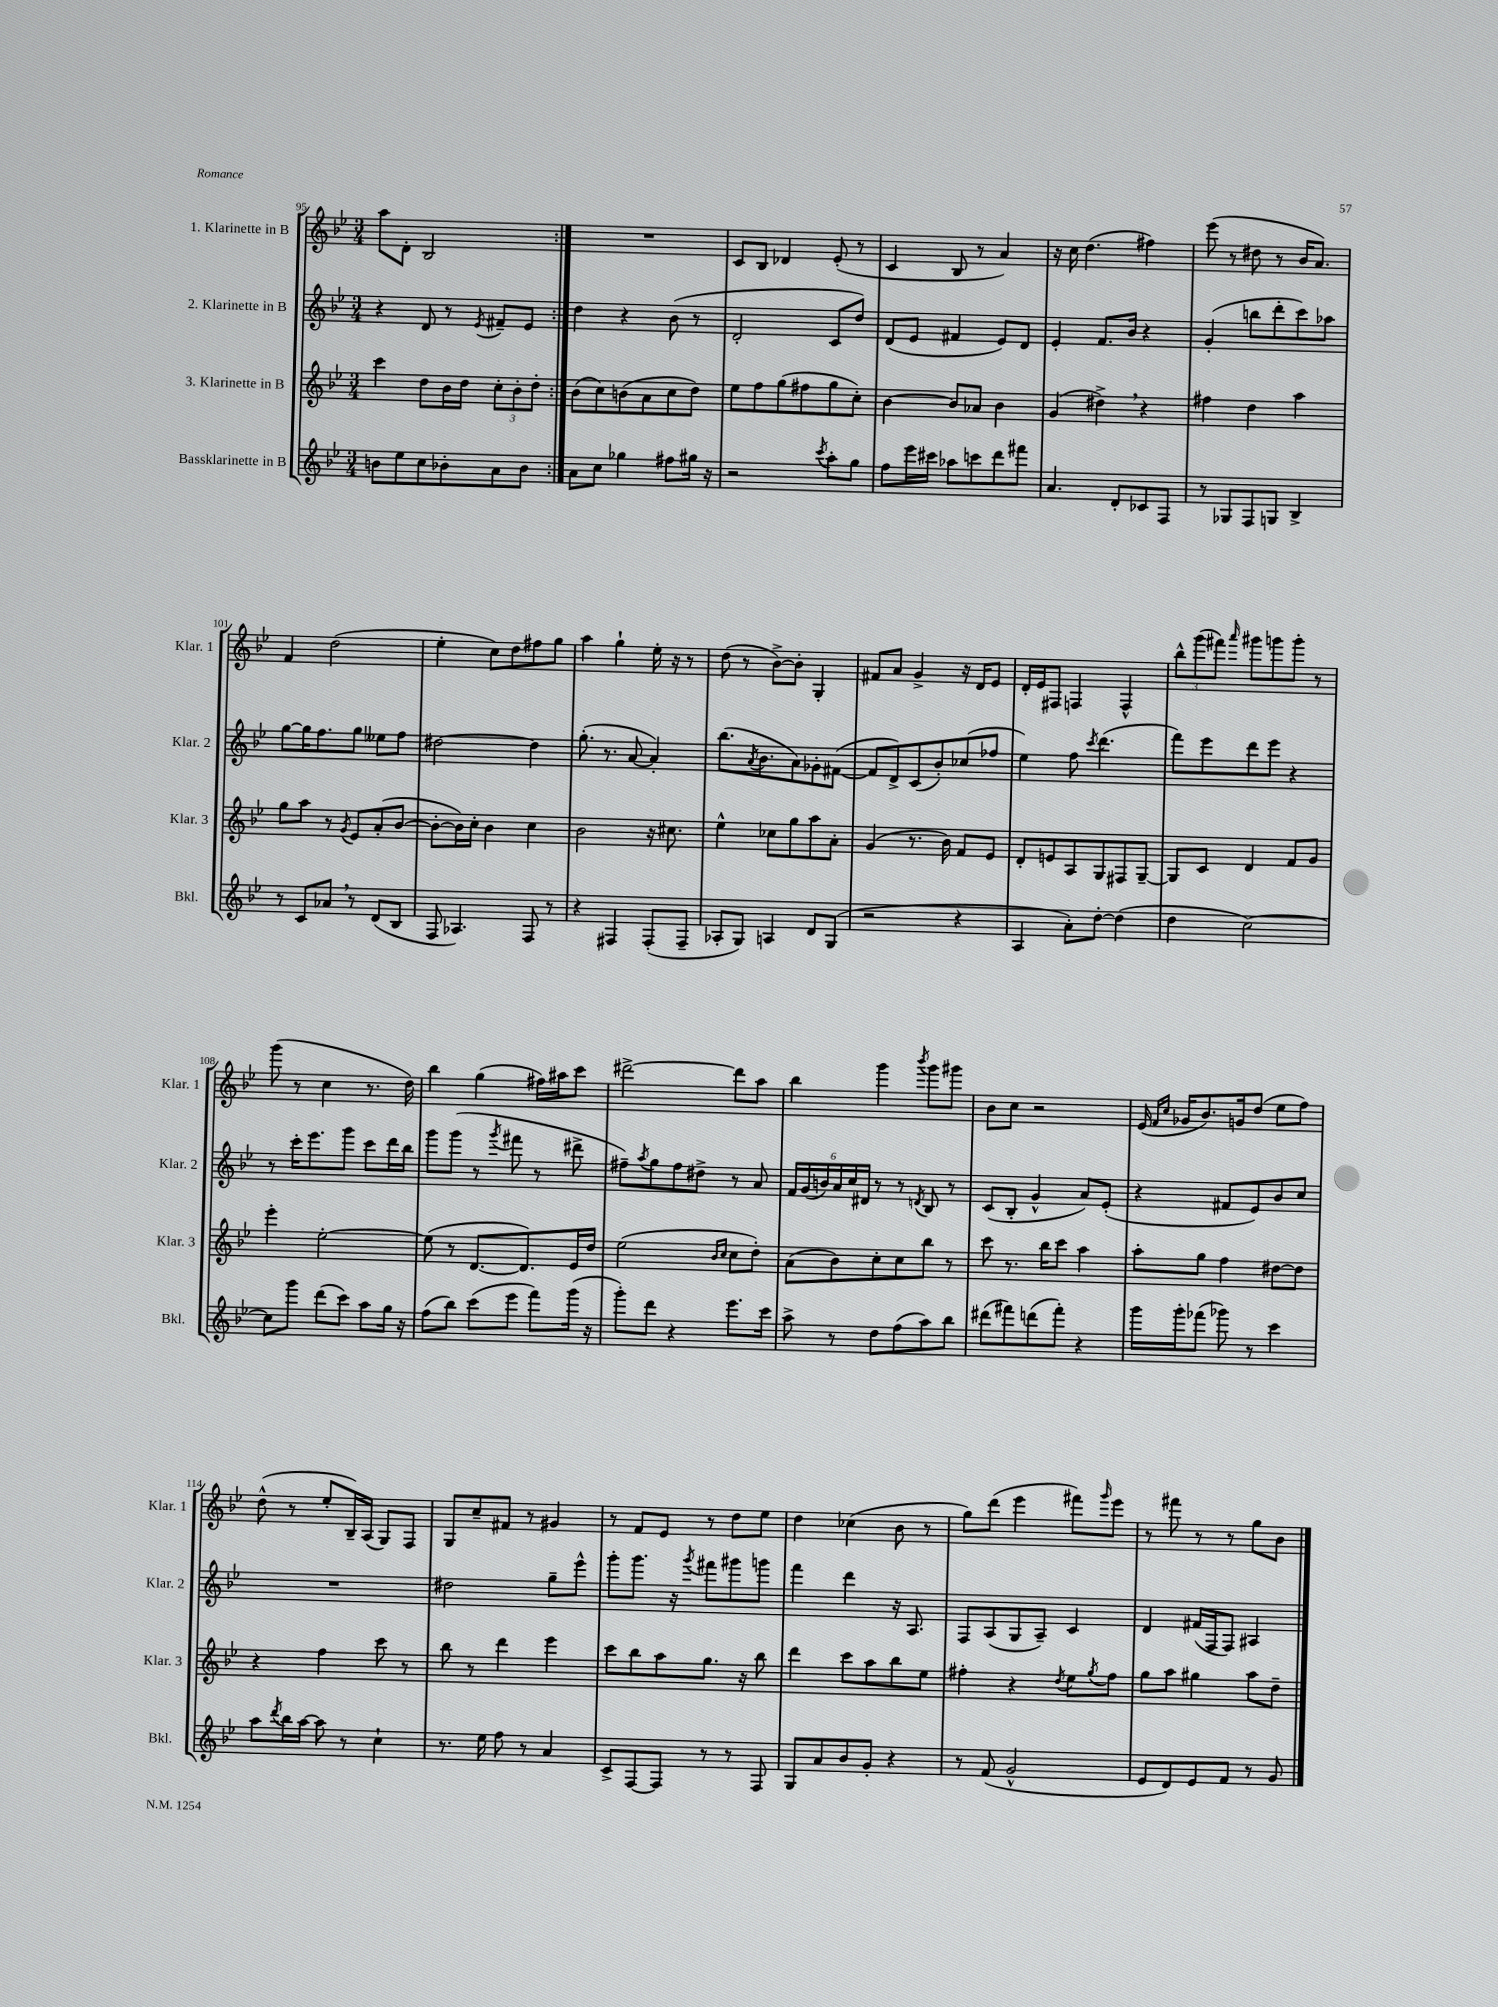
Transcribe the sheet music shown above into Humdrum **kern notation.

**kern	**kern	**kern	**kern
*staff4	*staff3	*staff2	*staff1
*clefG2	*clefG2	*clefG2	*clefG2
*k[b-e-]	*k[b-e-]	*k[b-e-]	*k[b-e-]
*M3/4	*M3/4	*M3/4	*M3/4
8b\L	4ccc\	4r	8aa\L
8ee-\	.	.	8d'\J
8cc\	8dd\L	8d/	2B-/
8b-'\	16b-\L	8r	.
.	16dd\JJ	.	.
.	.	8qe-/	.
8a\	12cc'\L	8f#~/L	.
.	12b-'\	.	.
8b-\J	.	8e-/J	.
.	12dd'\J	.	.
=:|!	=:|!	=:|!	=:|!
8a\L	(8b-\L	4dd\	2.r
8cc\J	8cc\)	.	.
4gg-\	(8b\	4r	.
.	8a\	.	.
8ff#\L	8cc\	(8b-\	.
16gg#\Jk	8dd\J)	8r	.
16r	.	.	.
=	=	=	=
2r	8ee-\L	2d'/	8c/L
.	8ff\	.	8B-/J
.	(8gg\	.	4d-/
.	8ff#\	.	.
8qccc/	.	.	.
8aa'\L	8gg\	8c/L	(8e-'/
8gg\J	8cc'\J)	8dd/J)	8r
=	=	=	=
8ff\L	[4b-\	(8d/L	4c/
16eee-\L	.	8e-/J	.
16ccc#\JJ	.	.	.
8aa-\L	8b-/]L	4f#/	8B-/
8ccc\	8a-/J	.	8r
8ddd\	4b-\	8e-/L)	4a/)
8fff#\J	.	8d/J	.
=	=	=	=
4.a/	(4g/	4e-'/	16r
.	.	.	16cc\
.	.	.	(4.dd\
.	4dd#^\)	8.f/L	.
8d'/L	.	.	.
.	.	16b-/Jk	.
8c-/	4r	4r	4ff#\)
8F/J	.	.	.
=	=	=	=
8r	4ff#\	(4g'/	(8eee-\
8G-/L	.	.	8r
8F/	4dd\	8bb\L	8dd#\
8G/J	.	8ddd'\	8r
4B-^/	4aa\	8ccc\)	16b-/LK
.	.	.	8.a/J)
.	.	8aa-\J	.
=	=	=	=
8r	8gg\L	[8gg\L	4f/
8c/L	8aa\J	16gg\]K	.
.	.	8.ff\	.
8a-/J	8r	.	(2dd\
.	8qg/	.	.
8r	8e-/L	8gg\J	.
(8d/L	(8a'/	8ee--\L	.
8B-/J	[8b-/J	8ff\J	.
=	=	=	=
8F/	8b-'\_L	[2dd#\	4ee-'\
4.A-/)	16b-\]L)	.	.
.	16cc'\JJ	.	.
.	4b-\	.	8cc\L)
.	.	.	8dd\
8F/	4cc\	4dd#\]	8ff#\
8r	.	.	8gg\J
=	=	=	=
4r	2b-\	(8.gg'\	4aa\
.	.	8.r	.
4F#/	.	.	4gg`\
.	.	[8a/	.
(8F#'/L	16r	4a'/])	16ee-'\
.	8.cc#\	.	16r
8F#~/J	.	.	8r
=	=	=	=
8A-'/L	4ee-^^\	(8.bb-\L	(8dd\
8G/J)	.	.	8r
.	.	8qa/	.
.	.	8.b-\	.
4A/	8cc-\L	.	[8b-^\L)
.	8gg\	8a\)	8b-'\]J
8d/L	8aa\	8g-'\	4G'/
(8G/J	8a'\J	([8f#\J	.
=	=	=	=
2r	(4g/	8f#/]L	8f#/L
.	.	8d^/)	8a/J
.	8.r	(8c/	4g^/
.	.	8b-'/)	.
.	16b-\)	.	.
4r	8f/L	(8cc-/	16r
.	.	.	16d/LK
.	8e-/J	8ff-/J	8e-/J
=	=	=	=
4A/	8d'/L	4ee-\)	16d'/LL
.	.	.	16e-/J
.	8e/	.	8F#/J
8a'\L)	8A/	8ff\	4F/
.	.	8qccc/	.
[8dd'\J	8G/	(4.ddd\	.
(4dd\]	8F#/	.	4F^^/
.	[8G~/J	.	.
=	=	=	=
4dd\	8G/]L	8fff\L)	12bb-^^\L
.	.	.	(12ggg\
.	8c/J	8eee-\	.
.	.	.	12fff#\J)
.	.	.	16qqaaa/
[2cc\)	4d/	8ddd\	8ggg#\L
.	.	8eee-\J	8ggg\
.	8f/L	4r	8ggg'\J
.	8g/J	.	8r
=	=	=	=
8cc\]L	4eee-'\	8r	(8ggg\
8ggg\J	.	16ccc'\LK	8r
.	.	8.eee-\	.
(8ddd\L	[2ee-'\	.	4cc\
8ccc\J)	.	8ggg\J	.
8aa\L	.	8ccc\L	8.r
16gg\Jk	.	16ddd\L	.
16r	.	16bb-\JJ	16dd\)
=	=	=	=
(8ff\L	(8ee-\]	8ggg\L	4bb-\
8bb-\J)	8r	(8ggg\J	.
(8ccc\L	[8.d/L	8r	(4gg\
.	.	8qggg/	.
8eee-\J	.	8fff#\	.
.	8.d/])	.	.
8fff\L)	.	8r	16ff#\LL)
.	.	.	16aa#\J
(16ggg\Jk	16e-/L	8ddd#^\	8ccc\J
16r	16dd/JJ	.	.
=	=	=	=
8ggg'\L)	(2ee-\	8ff#~\L)	[2ddd#^\
.	.	8qaa/	.
8ddd\J	.	8gg\	.
4r	.	8ff#\	.
.	.	8dd#^\J	.
.	16qqb-/LL	.	.
.	16qqcc/JJ	.	.
8.eee-\L	8cc\L	8r	8ddd#\]L
.	8dd'\J)	8a/	8aa\J
16ccc\Jk	.	.	.
=	=	=	=
8aa^\	(8a\L	24f/LL	4bb-\
.	.	(24g/	.
.	.	24b/)	.
8r	8b-\)	24a/	.
.	.	24cc/	.
.	.	24d#/JJ	.
8dd\L	8cc'\	8r	4ggg\
(8ff\	8cc\	8r	.
.	.	8qd/	8qbbb-/
8aa\)	8bb-\J	8B-/	8ggg\L
8bb-\J	8r	8r	8ggg#\J
=	=	=	=
(8ddd#\L	8ccc\	(8c/L	8b-\L
8fff#\)	8.r	8B-'/J	8cc\J
(8ddd\	.	4g^^/	2r
.	16bb-\LK	.	.
8fff#'\J)	8ccc\J	.	.
4r	4aa\	8a/L)	.
.	.	(8e-'/J	.
=	=	=	=
16ggg\LL	8aa'\L	4r	(16e-/
.	.	.	16qqf/LL
.	.	.	16qqcc/JJ
16ggg'\J	.	.	16g-/LK
(8fff-\J	8gg\J	.	8.b-/)
8ggg-\)	4ff\	8f#/L	.
.	.	.	16g/k
8r	.	8e-/)	(8dd/J
4ccc\	[8dd#\L	8b-/	8ee-\L
.	8dd#\]J	8cc/J	8ff\J)
=	=	=	=
8aa\L	4r	2.r	(8dd^^\
8qddd/	.	.	.
16bb-\L	.	.	8r
[16aa\JJ	.	.	.
8aa\]	4ff\	.	8ee-'/L
8r	.	.	16B-~/L)
.	.	.	(16A/JJ
4cc`\	8ccc\	.	8G/L)
.	8r	.	8F/J
=	=	=	=
8.r	8bb-\	2dd#\	8G/L
.	8r	.	8cc~/
16ee-\	.	.	.
8ff\	4ddd\	.	8f#/J
8r	.	.	8r
4a/	4eee-\	8gg~\L	4g#/
.	.	8eee-^^\J	.
=	=	=	=
8c^/L	8ccc\L	8ggg'\L	8r
[8F/	8bb-\	8.ggg\J	8f/L
8F/]J	8aa\	.	8e-/J
.	.	16r	.
.	.	8qggg/	.
8r	8.gg\J	8fff#\L	8r
8r	.	8ggg#\	8dd\L
.	16r	.	.
8F/	8bb-\	8ggg\J	8ee-\J
=	=	=	=
8G/L	4ddd\	4fff\	4dd\
8a/	.	.	.
8b-/	8ccc\L	4ddd\	(4cc-\
8g'/J	8aa\	.	.
4r	8bb-\	16r	8b-\
.	.	8.A/	.
.	8ee-\J	.	8r
=	=	=	=
8r	4ff#'\	8F/L	8gg\L)
(8f/	.	(8A/	(8ddd\J
2g^^/	4r	8G/	4eee-\
.	.	8A~/J)	.
.	8qdd/	.	.
.	8ee-\L	4c/	8fff#\L)
.	8qgg/	.	16qqggg/
.	8ff#\J	.	8eee-\J
=	=	=	=
8e-/L	8gg\L	4d/	8r
8d/)	8aa\J	.	8fff#\
8e-/	4gg#\	(16f#/LL	8r
.	.	16F/J	.
8f/J	.	8F/J)	8r
8r	8aa\L	4A#/	8gg\L
8g/	8dd~\J	.	8b-\J
==	==	==	==
*-	*-	*-	*-
